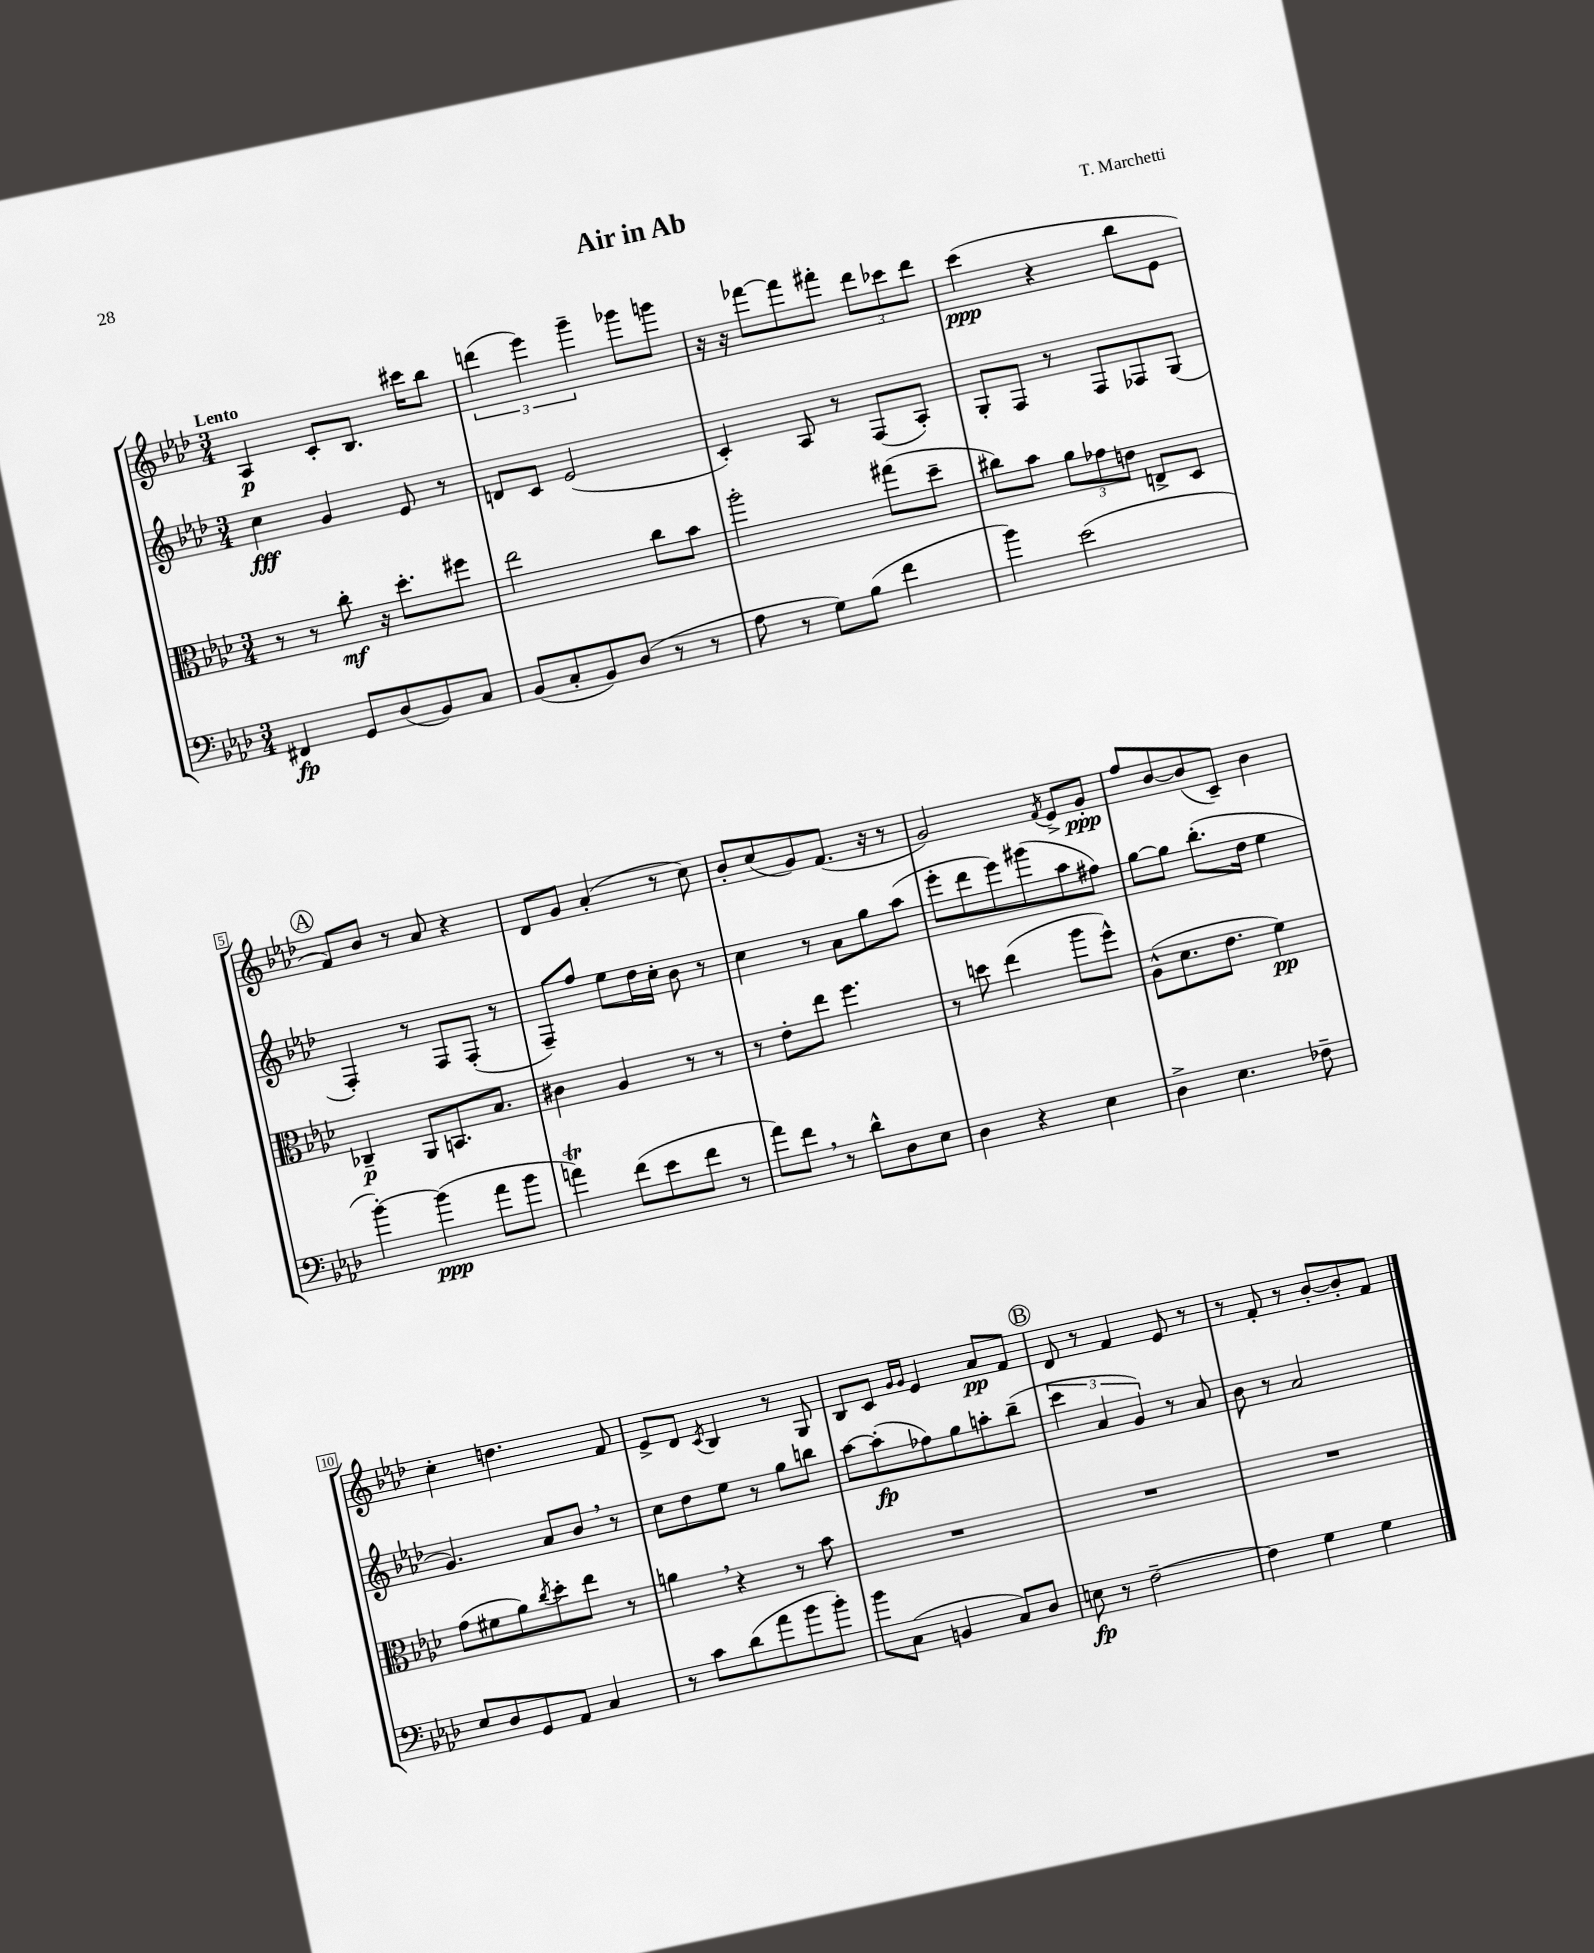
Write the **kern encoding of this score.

**kern	**dynam	**kern	**dynam	**kern	**dynam	**kern	**dynam
*part4	*part4	*part3	*part3	*part2	*part2	*part1	*part1
*staff4	*staff4	*staff3	*staff3	*staff2	*staff2	*staff1	*staff1
*clefF4	*	*clefC3	*	*clefG2	*	*clefG2	*
*k[b-e-a-d-]	*	*k[b-e-a-d-]	*	*k[b-e-a-d-]	*	*k[b-e-a-d-]	*
*M3/4	*	*M3/4	*	*M3/4	*	*M3/4	*
=1	=1	=1	=1	=1	=1	=1	=1
!	!	!	!	!	!	!LO:TX:a:B:t=Lento	!
4FF#X/	fp	8r	.	4cc\	fff	4A-/	p
.	.	8r	.	.	.	.	.
8GG/L	.	8cc'\	mf	4g/	.	8c'/L	.
(8D-/	.	16r	.	.	.	8.B-/J	.
.	.	8.dd-'\L	.	.	.	.	.
8BB-/)	.	.	.	8e-/	.	.	.
.	.	.	.	.	.	16ccc#X\KL	.
8C/J	.	8ff#X\J	.	8r	.	8bb-\J	.
=2	=2	=2	=2	=2	=2	=2	=2
(8BB-/L	.	2ee-\	.	8dn/L	.	(6dddn\	.
8C'/	.	.	.	8c/J	.	.	.
.	.	.	.	.	.	6eee-\)	.
8BB-/)	.	.	.	(2e-/	.	.	.
.	.	.	.	.	.	6ggg~\	.
(8D-/J	.	.	.	.	.	.	.
8r	.	8cc\L	.	.	.	8ggg-X\L	.
8r	.	8b-\J	.	.	.	8gggn\J	.
=3	=3	=3	=3	=3	=3	=3	=3
8A-\	.	2aa-'\	.	4c'/)	.	16r	.
.	.	.	.	.	.	16r	.
8r	.	.	.	.	.	[8fff-X\L	.
8G\L)	.	.	.	8A-/	.	8fff-\]	.
(8B-\J	.	.	.	8r	.	8fff#X'\J	.
4f\	.	(8gg#X\L	.	(8F/L	.	12ddd-\L	.
.	.	.	.	.	.	12ccc-X\	.
.	.	8dd-~\J	.	8A-'/J)	.	.	.
.	.	.	.	.	.	12ddd-\J	.
=4	=4	=4	=4	=4	=4	=4	=4
4b-\)	.	8cc#X\L)	.	8G'/L	.	(4ccc\	ppp
.	.	8b-\J	.	8F/J	.	.	.
(2e-\	.	12a-\L	.	8r	.	4r	.
.	.	12g-X\	.	.	.	.	.
.	.	.	.	8F/L	.	.	.
.	.	12en\J	.	.	.	.	.
.	.	8En^/L	.	8F-X/	.	8bb-\L	.
.	.	8D-/J	.	(8G/J	.	8e-\J	.
!!LO:LB:g=z
!!LO:REH:place=s1:t=A
=5	=5	=5	=5	=5	=5	=5	=5
[4b-'\)	.	4C-X~/	p	4F'/)	.	8f/L)	.
.	.	.	.	.	.	8b-/J	.
(4b-\]	ppp	8AA-/L	.	8r	.	8r	.
.	.	8.BBn/	.	8F/L	.	8a-/	.
8a-\L	.	.	.	(8F'/J	.	4r	.
.	.	8.B-/J	.	.	.	.	.
8b-\J	.	.	.	8r	.	.	.
=6	=6	=6	=6	=6	=6	=6	=6
4ant\)	.	4c#X\	.	8F~/L)	.	8d-/L	.
.	.	.	.	8ff/J	.	8g/J	.
(8f\L	.	4A-/	.	8ee-\L	.	(4a-'/	.
8e-\	.	.	.	16dd-\L	.	.	.
.	.	.	.	16cc'\JJ	.	.	.
8f\J	.	8r	.	8b-\	.	8r	.
8r	.	8r	.	8r	.	8cc\)	.
=7	=7	=7	=7	=7	=7	=7	=7
8a-\L)	.	8r	.	4cc\	.	8b-'/L	.
8f,\J	.	8e-'\L	.	.	.	(8cc/	.
8r	.	8ee-\J	.	8r	.	8g/)	.
8d-^^\L	.	4.ff\	.	8a-\L	.	(8.f/J	.
8D-\	.	.	.	8gg\	.	.	.
.	.	.	.	.	.	16r	.
8E-\J	.	.	.	(8aa-\J	.	8r	.
=8	=8	=8	=8	=8	=8	=8	=8
4D-\	.	8r	.	8eee-'\L	.	2g/)	.
.	.	8ddn\	.	8ddd-\	.	.	.
4r	.	(4ee-\	.	8eee-\)	.	.	.
.	.	.	.	(8ggg#X\	.	.	.
.	.	.	.	.	.	8qf/	.
4E-\	.	8aa-\L	.	8aa-\	.	8e-^/L	.
.	.	8ff^^\J)	.	8ff#X\J)	.	8g'/J	ppp
=9	=9	=9	=9	=9	=9	=9	=9
4D-^\	.	(8A-^^\L	.	[8gg\L	.	8ff/L	.
.	.	8.d-\	.	8gg\J]	.	[8b-/	.
4.E-\	.	.	.	(8.bb-'\L	.	(8b-/]	.
.	.	8.e-\J	.	.	.	.	.
.	.	.	.	.	.	8c~/J)	.
.	.	.	.	16dd-\Jk	.	.	.
.	.	4f\)	pp	4ee-\	.	4b-\	.
8F-X~\	.	.	.	.	.	.	.
!!LO:LB:g=z
=10	=10	=10	=10	=10	=10	=10	=10
8E-/L	.	(8g\L	.	4.g/)	.	4cc'\	.
8D-/	.	8f#X\	.	.	.	.	.
8GG/	.	8a-\)	.	.	.	4.ddn\	.
.	.	8qcc/	.	.	.	.	.
8AA-/J	.	8dd-'\	.	8a-/L	.	.	.
4C/	.	8ee-\J	.	8b-,/J	.	.	.
.	.	8r	.	8r	.	8f/	.
=11	=11	=11	=11	=11	=11	=11	=11
8r	.	4an,\	.	8cc\L	.	8e-^/L	.
8c\L	.	.	.	8dd-\	.	8d-/J	.
.	.	.	.	.	.	8qc/	.
(8d-\	.	4r	.	8ee-\J	.	4B-/	.
8a-\	.	.	.	8r	.	.	.
8b-\	.	8r	.	8gg\L	.	8r	.
8b-'\J)	.	8b-\	.	8bbn\J	.	8G/	.
=12	=12	=12	=12	=12	=12	=12	=12
8b-\L	.	2.r	.	[8aa-\L	.	8B-/L	.
(8C\J	.	.	.	(8aa-'\]	fp	8c/J	.
.	.	.	.	.	.	16qqg/LL	.
.	.	.	.	.	.	16qqg/JJ	.
4BBn/	.	.	.	8ff-X\)	.	4e-/	.
.	.	.	.	8gg\	.	.	.
8C/L)	.	.	.	8aan'\	.	8a-/L	pp
8D-/J	.	.	.	(8bb-~\J	.	8f/J	.
!!LO:REH:place=s1:t=B
=13	=13	=13	=13	=13	=13	=13	=13
8En\	fp	2.r	.	6ccc\	.	8d-/	.
8r	.	.	.	.	.	8r	.
.	.	.	.	6a-/	.	.	.
[2F~\	.	.	.	.	.	4f/	.
.	.	.	.	6g/)	.	.	.
.	.	.	.	8r	.	8e-/	.
.	.	.	.	8a-/	.	8r	.
=14	=14	=14	=14	=14	=14	=14	=14
4F\]	.	2.r	.	8b-\	.	8r	.
.	.	.	.	8r	.	8f'/	.
4G\	.	.	.	2a-/	.	8r	.
.	.	.	.	.	.	[8b-'/L	.
4G\	.	.	.	.	.	8b-'/]	.
.	.	.	.	.	.	8f/J	.
==	==	==	==	==	==	==	==
*-	*-	*-	*-	*-	*-	*-	*-
